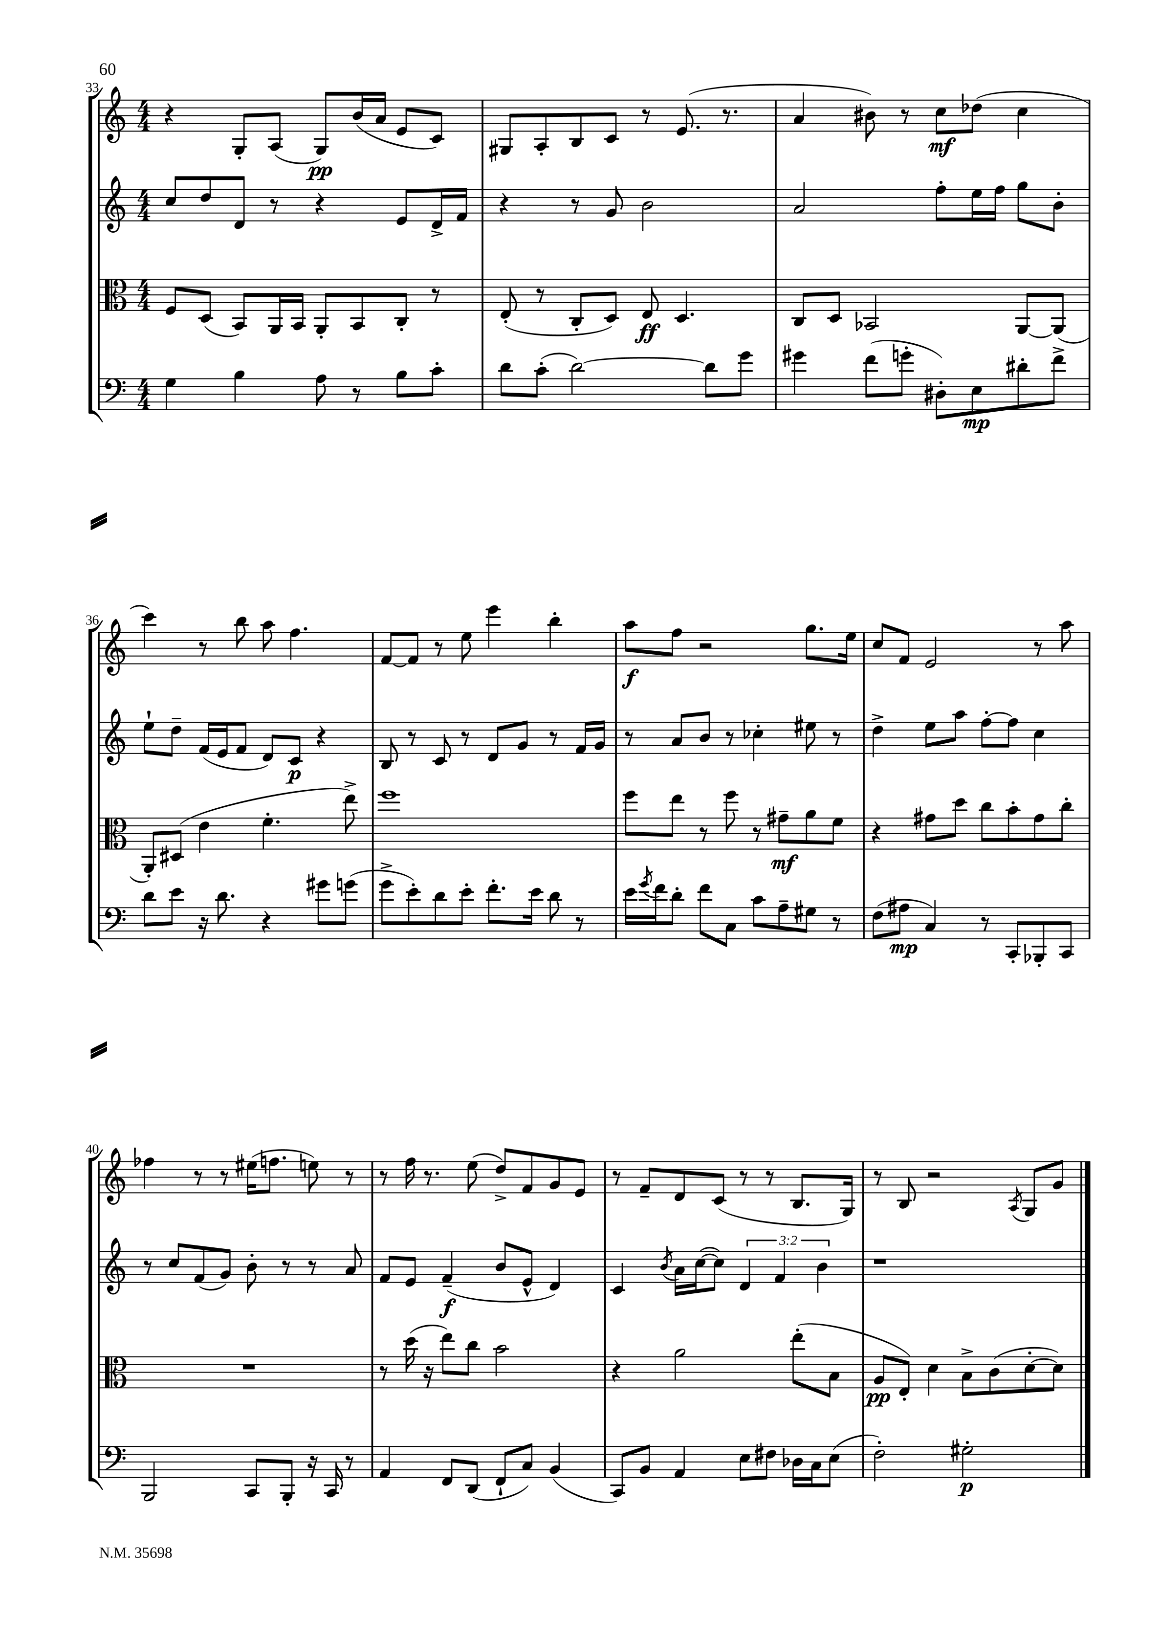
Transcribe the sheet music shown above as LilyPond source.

<<
\new StaffGroup <<
\new Staff = "s0" {
    \clef treble \key c \major \numericTimeSignature \time 4/4
    r4 g8-. a8( g8\pp) b'16( a'16 e'8 c'8) |
    gis8 a8-. b8 c'8 r8 e'8.( r8. |
    a'4 bis'8) r8 c''8\mf des''8( c''4 |
    c'''4) r8 b''8 a''8 f''4. |
    f'8~ f'8 r8 e''8 e'''4 b''4-. |
    a''8\f f''8 r2 g''8. e''16 |
    c''8 f'8 e'2 r8 a''8 |
    fes''4 r8 r8 eis''16( f''8. e''8) r8 |
    r8 f''16 r8. e''8( d''8->) f'8 g'8 e'8 |
    r8 f'8-- d'8 c'8( r8 r8 b8. g16) |
    r8 b8 r2 \acciaccatura { a8 } g8 g'8 \bar "|." |
}
\new Staff = "s1" {
    \clef treble \key c \major \numericTimeSignature \time 4/4 \override Staff.TupletNumber.text = #tuplet-number::calc-fraction-text
    c''8 d''8 d'8 r8 r4 e'8 d'16-> f'16 |
    r4 r8 g'8 b'2 |
    a'2 f''8-. e''16 f''16 g''8 b'8-. |
    e''8-! d''8-- f'16( e'16 f'8 d'8) c'8\p r4 |
    b8 r8 c'8 r8 d'8 g'8 r8 f'16 g'16 |
    r8 a'8 b'8 r8 ces''4-. eis''8 r8 |
    d''4-> e''8 a''8 f''8~-. f''8 c''4 |
    r8 c''8 f'8( g'8) b'8-. r8 r8 a'8 |
    f'8 e'8 f'4--\f( b'8 e'8-^ d'4) |
    c'4 \acciaccatura { b'8 } a'16 c''16~( c''8) \tuplet 3/2 { d'4 f'4 b'4 } |
    r1 \bar "|." |
}
\new Staff = "s2" {
    \clef alto \key c \major \numericTimeSignature \time 4/4
    f8 d8( b,8) a,16 b,16 a,8-. b,8 c8-. r8 |
    e8-.( r8 c8-. d8) e8\ff d4. |
    c8 d8 bes,2 a,8~ a,8( |
    a,8-.) dis8( e'4 f'4.-. e''8->) |
    f''1 |
    f''8 e''8 r8 f''8 r8 gis'8--\mf a'8 f'8 |
    r4 gis'8 d''8 c''8 b'8-. gis'8 c''8-. |
    R1 |
    r8 d''16( r16 e''8) c''8 b'2 |
    r4 a'2 e''8-.( b8 |
    a8\pp e8-.) d'4 b8-> c'8( d'8~-. d'8) \bar "|." |
}
\new Staff = "s3" {
    \clef bass \key c \major \numericTimeSignature \time 4/4
    g4 b4 a8 r8 b8 c'8-. |
    d'8 c'8-.( d'2~) d'8 g'8 |
    gis'4 f'8( g'8-. dis8-.) e8\mp dis'8-. f'8-> |
    d'8 e'8 r16 d'8. r4 gis'8 g'8( |
    g'8-> e'8-.) d'8 e'8-. f'8.-. e'16 d'8 r8 |
    e'16 \acciaccatura { g'8 } f'16 d'8-. f'8 c8 c'8 a8-- gis8 r8 |
    f8( ais8\mp c4) r8 c,8-. bes,,8-. c,8 |
    b,,2 c,8 b,,8-. r16 c,16 r8 |
    a,4 f,8 d,8( f,8-! c8) b,4( |
    c,8) b,8 a,4 e8 fis8 des16 c16 e8( |
    f2-.) gis2-.\p \bar "|." |
}
>>
>>
\layout { \context { \Score currentBarNumber = #33 } }
